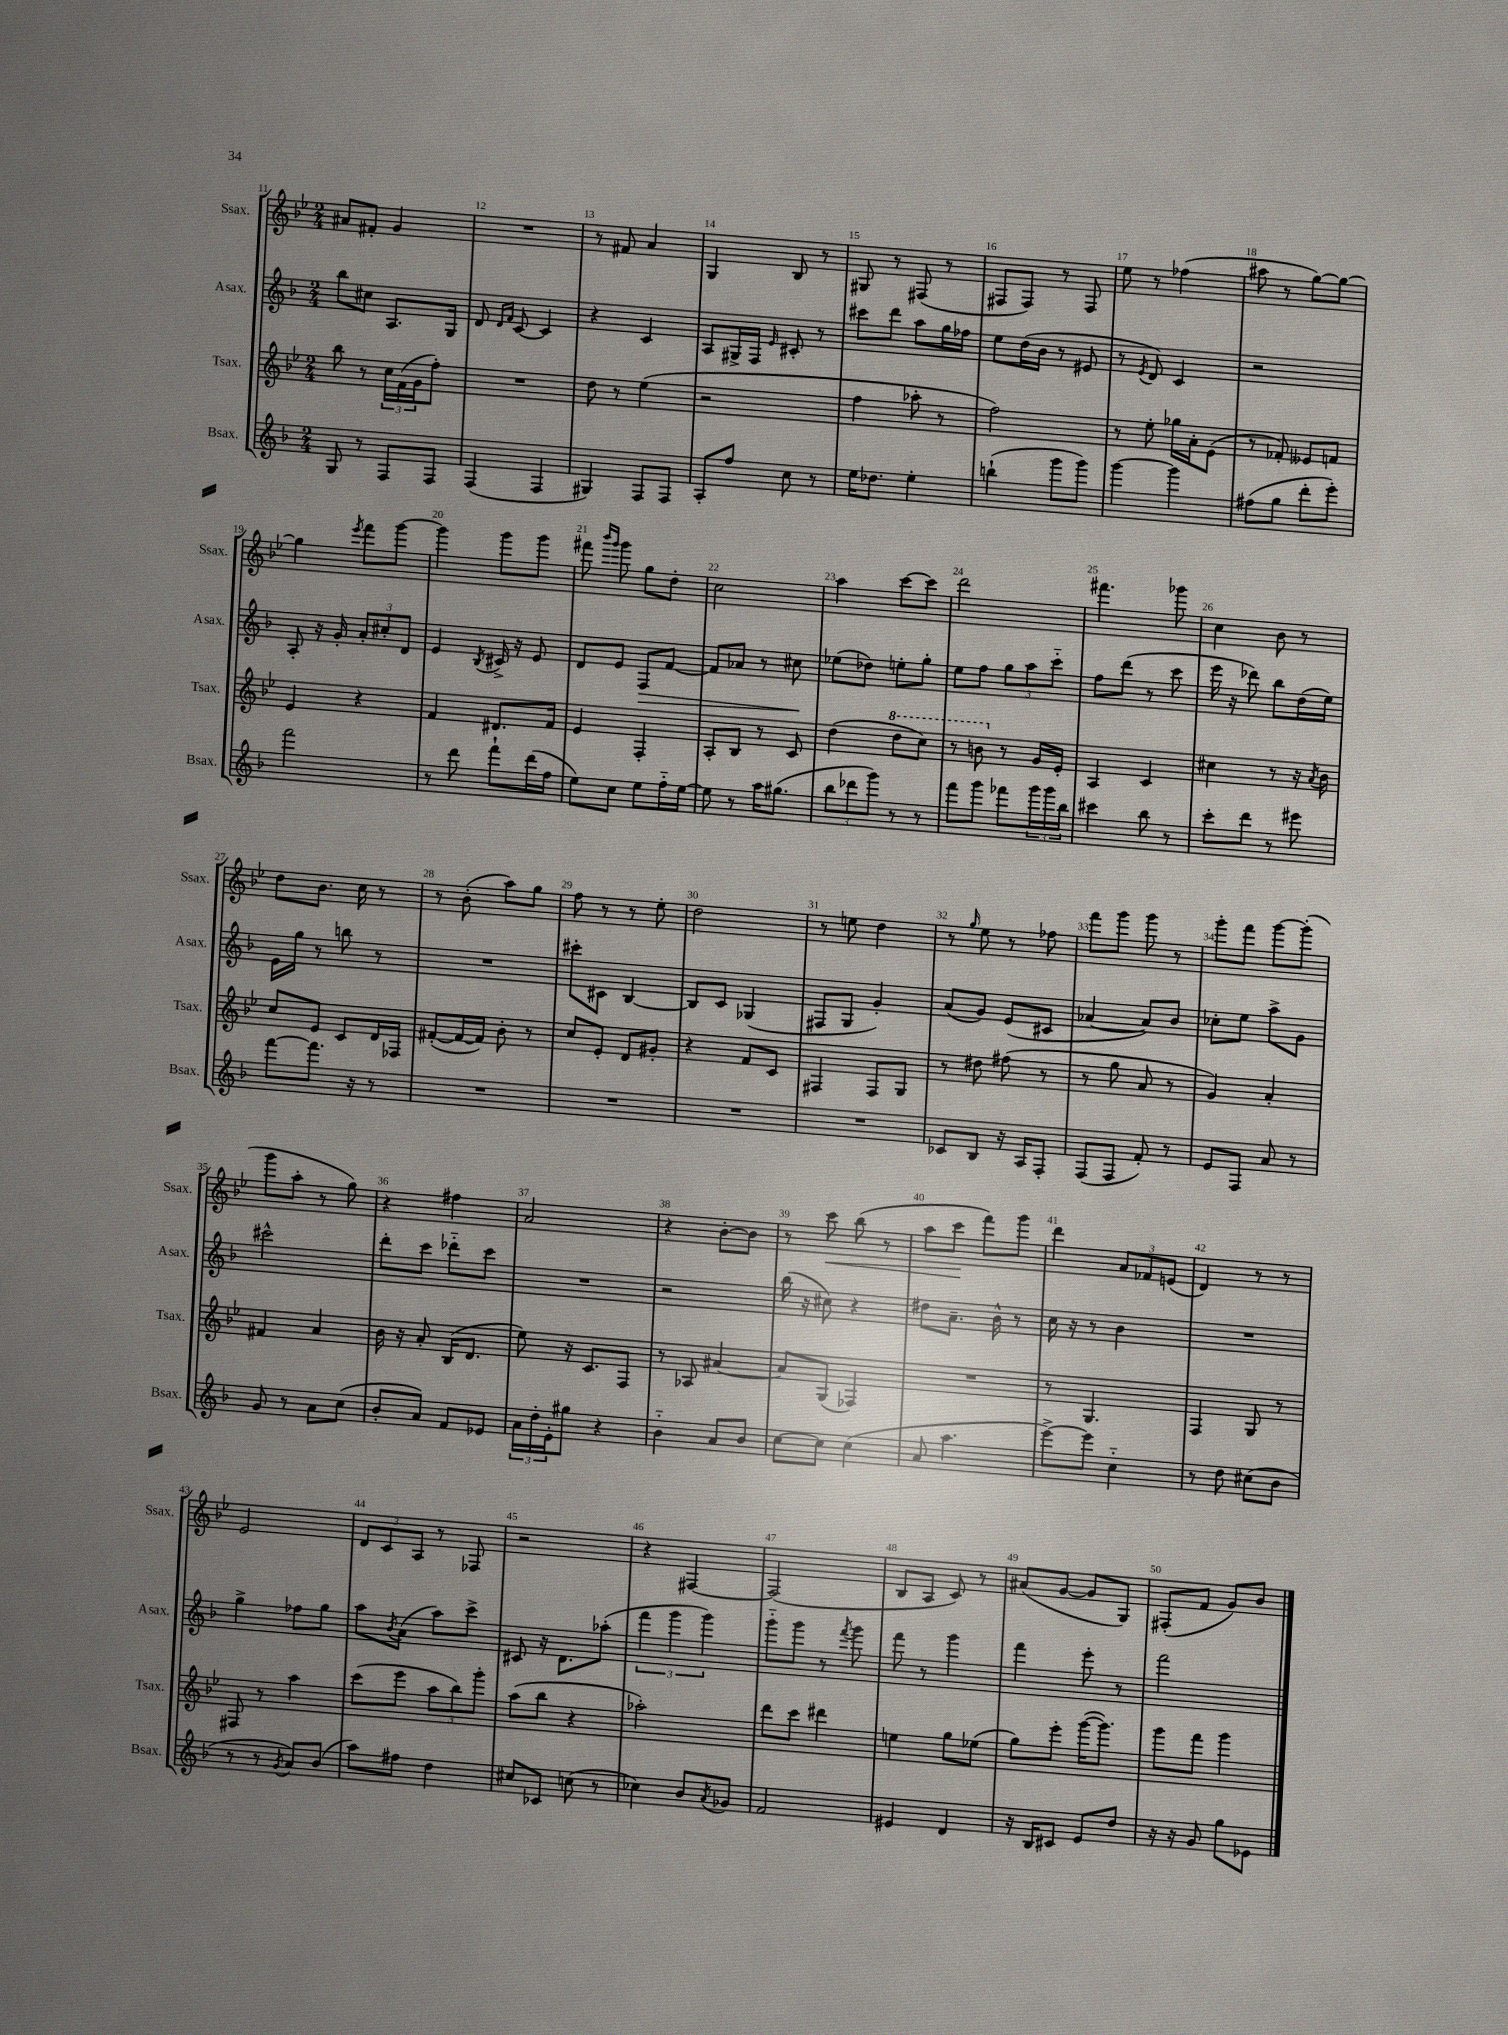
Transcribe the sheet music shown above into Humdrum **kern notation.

**kern	**kern	**kern	**kern
*staff4	*staff3	*staff2	*staff1
*clefG2	*clefG2	*clefG2	*clefG2
*k[b-]	*k[b-e-]	*k[b-]	*k[b-e-]
*M2/4	*M2/4	*M2/4	*M2/4
8G	8bb-	8bb-	8a#
8r	8r	8cc#	8f#'
8F	24cc	8.A	4g
.	(24f	.	.
.	24g	.	.
8F	8ff')	.	.
.	.	16G	.
=	=	=	=
(4F	2r	8d	2r
.	.	16qqd	.
.	.	16qqf	.
.	.	[8c	.
4F	.	4c]	.
=	=	=	=
4G#)	8dd	4r	8r
.	8r	.	8f#
8F	(4ee-	4c	4a
8F	.	.	.
=	=	=	=
8A'	2r	8A	4G
8ff	.	16G#^	.
.	.	16F	.
.	.	16qqe	.
8cc	.	8c#'	8B-
8r	.	8r	8r
=	=	=	=
16ee	4ff	8ccc#	8G#
8.dd-	.	.	.
.	.	8ddd	8r
4ee'	8aa-'	8aa	(8F#
.	8r	16gg	8r
.	.	16ff-	.
=	=	=	=
(4bb`	2ff)	8ee	8F#
.	.	(16dd	8F#)
.	.	16b-	.
8ggg	.	8r	8r
8ggg)	.	8e#	8F#
=	=	=	=
[4ggg	8r	8r	8ee-
.	.	8qe	.
.	8ee-'	8d)	8r
4ggg]	16gg-	4c	(4ff-
.	16a'	.	.
.	(8e-	.	.
=	=	=	=
(8ff#	8r	2r	8aa#
8gg	8f-')	.	8r
8ddd'	8e--	.	[8gg)
8eee')	8f	.	8gg_
=	=	=	=
2fff	4e-	8A'	4gg]
.	.	16r	.
.	.	16g'	.
.	.	.	8qeee-
.	4r	12a'	8fff
.	.	12cc#'	.
.	.	.	[8ggg
.	.	12d	.
=	=	=	=
8r	4f	4e	4ggg]
8ddd	.	.	.
.	.	8qB-	.
8fff`	8.d#	16c#^	8ggg
.	.	16r	.
(16ddd	.	8e	8ggg
16ff	16f	.	.
=	=	=	=
8ee)	4e-	8d	8fff#
.	.	.	16qqbbb-
.	.	.	16qqggg
8cc	.	8e	8ggg
8ee	4F'	8F	8gg
16ff'~	.	[8f	8dd'
[16ee	.	.	.
=	=	=	=
8ee]	8A'	8f]	2cc
8r	8B-	8a-	.
16aa	8r	8r	.
(8.gg#	.	.	.
.	8c	8cc#	.
=	=	=	=
12bb-	(4dd	(8ee-	4aa
12ddd-	.	.	.
.	.	8dd-)	.
12ggg)	.	.	.
8r	8ddd	8ee'	[8ccc
8r	8ccc)	8gg'	8ccc]
=	=	=	=
8fff	8r	8ee	2ddd
8ggg	8bb	8ff	.
8fff-	8r	12gg	.
.	.	12aa	.
24ggg	16g	.	.
24ggg	.	12ccc'~	.
.	16e-'	.	.
24bb-	.	.	.
=	=	=	=
4ccc#	4A	8ff	4.fff#
.	.	(8ddd	.
8bb-	4c	8r	.
8r	.	8ccc	8ggg-
=	=	=	=
8ccc'	4cc#	16eee	4cc
.	.	16r	.
8ddd	.	8ddd-)	.
8r	8r	8bb-	8b-
8eee#	16r	(16dd	8r
.	8qa	.	.
.	16b-	16ee)	.
=	=	=	=
[8fff	8cc	16e	8dd
.	.	16gg	.
8.fff]	8e-	8r	8.b-
.	8c	8bb	.
16r	.	.	16cc
8r	16d	8r	8r
.	16F-	.	.
=	=	=	=
2r	([8f#'	2r	8r
.	16f#_	.	(8b-'
.	16f#])	.	.
.	8b-'	.	8aa)
.	8r	.	8gg
=	=	=	=
2r	8cc	8ccc#'	8ff
.	8e-'	8c#	8r
.	8d	[4B-	8r
.	8g#'	.	8ee-'
=	=	=	=
2r	4r	8B-]	2dd
.	.	8c	.
.	8f	(4G-	.
.	8c	.	.
=	=	=	=
2r	4F#	8F#	8r
.	.	8G	8ee
.	8F#	4g')	4dd
.	8G	.	.
=	=	=	=
8c-	8r	(8a	8r
.	.	.	16qqgg
8B-	8dd#	8g)	8ee-
16r	(8ff#	(8e	8r
16A	.	.	.
8F'	8r	8c#	8ff-
=	=	=	=
(8F	8r	[4a-	8fff
8F	8gg	.	8ggg
8f')	8a	8a-])	8ggg
8r	8r	8b-	8r
=	=	=	=
8e	4g)	8cc-'	8ggg'
8F	.	8ee	8fff
8a	4a'	8aa^	[8ggg
8r	.	8g	(8ggg']
=	=	=	=
8g	4f#	2ccc#^^	8ggg
8r	.	.	8aa'
8a	4a	.	8r
(8cc	.	.	8gg)
=	=	=	=
8b-'	16b-	8ddd'	4r
.	16r	.	.
8a)	8a'	8ccc	.
8f	(16B-	8ddd-'~	4ff#
.	8.d	.	.
8e-	.	8ccc	.
=	=	=	=
24a	8ee-)	2r	2a
24dd'	.	.	.
24e'	.	.	.
8gg#	16r	.	.
.	8.c	.	.
4r	.	.	.
.	8F	.	.
=	=	=	=
4b-'~	8r	2r	4r
.	8A-	.	.
8a	[4a#	.	[8b-'
8b-	.	.	8b-]
=	=	=	=
[8cc	8a#]	(16bb-	8r
.	.	16r	.
8cc]	(8G	8cc#)	8ccc
(4cc	4F-)	4r	(8bb-
.	.	.	8r
=	=	=	=
8a	2r	8dd#	8aa
4.aa	.	8.a~	8ccc
.	.	.	8fff)
.	.	16b-^^	.
.	.	8r	8ggg
=	=	=	=
[8eee^)	8r	16cc	4ddd
.	.	16r	.
8eee]	4.G	8r	.
4cc'~	.	4b-	12a
.	.	.	12f-
.	.	.	(12e
=	=	=	=
8r	4F	2r	4d)
8dd	.	.	.
(8cc#	8G	.	8r
8b-	8r	.	8r
=	=	=	=
8r	8F#	4gg^	2e-
8r	8r	.	.
8qg	.	.	.
8a)	4aa	8ff-	.
(8b-	.	8gg	.
=	=	=	=
8aa)	(8ccc	8aa	12d
.	.	.	12c
.	.	8qb-	.
8ff#	8eee-	(8a	.
.	.	.	12A
4dd	12aa	8aa)	8r
.	12bb-)	.	.
.	.	8ccc^	8F-
.	12ggg'	.	.
=	=	=	=
8cc#	(8aa	8c#	2r
8c-	8bb-	16r	.
.	.	8.d	.
(8cc	4r	.	.
8r	.	(8aa-'	.
=	=	=	=
4cc-)	2aa-')	6fff	4r
.	.	6ggg	.
8b-	.	.	[4F#
.	.	6ggg)	.
8qa	.	.	.
8g-	.	.	.
=	=	=	=
2f	8ddd	8ggg'~	(2F#]
.	8ccc	8ggg	.
.	4ddd#	8r	.
.	.	8qfff	.
.	.	8ggg	.
=	=	=	=
4e#	4ee	8fff	8B-
.	.	8r	8A
4d	8gg	4ggg	8c)
.	(8ee-	.	8r
=	=	=	=
16r	8gg)	4fff	(8a#
16B-	.	.	.
8c#	8eee-'	.	[8g
8e	([16ggg	8eee'	8g]
.	8.ggg])	.	.
8dd	.	8r	8G)
=	=	=	=
16r	8ggg	2fff	(8F#'
16r	.	.	.
8g	8fff	.	8f
8gg	4ggg	.	8g)
8e-	.	.	8b-
==	==	==	==
*-	*-	*-	*-
